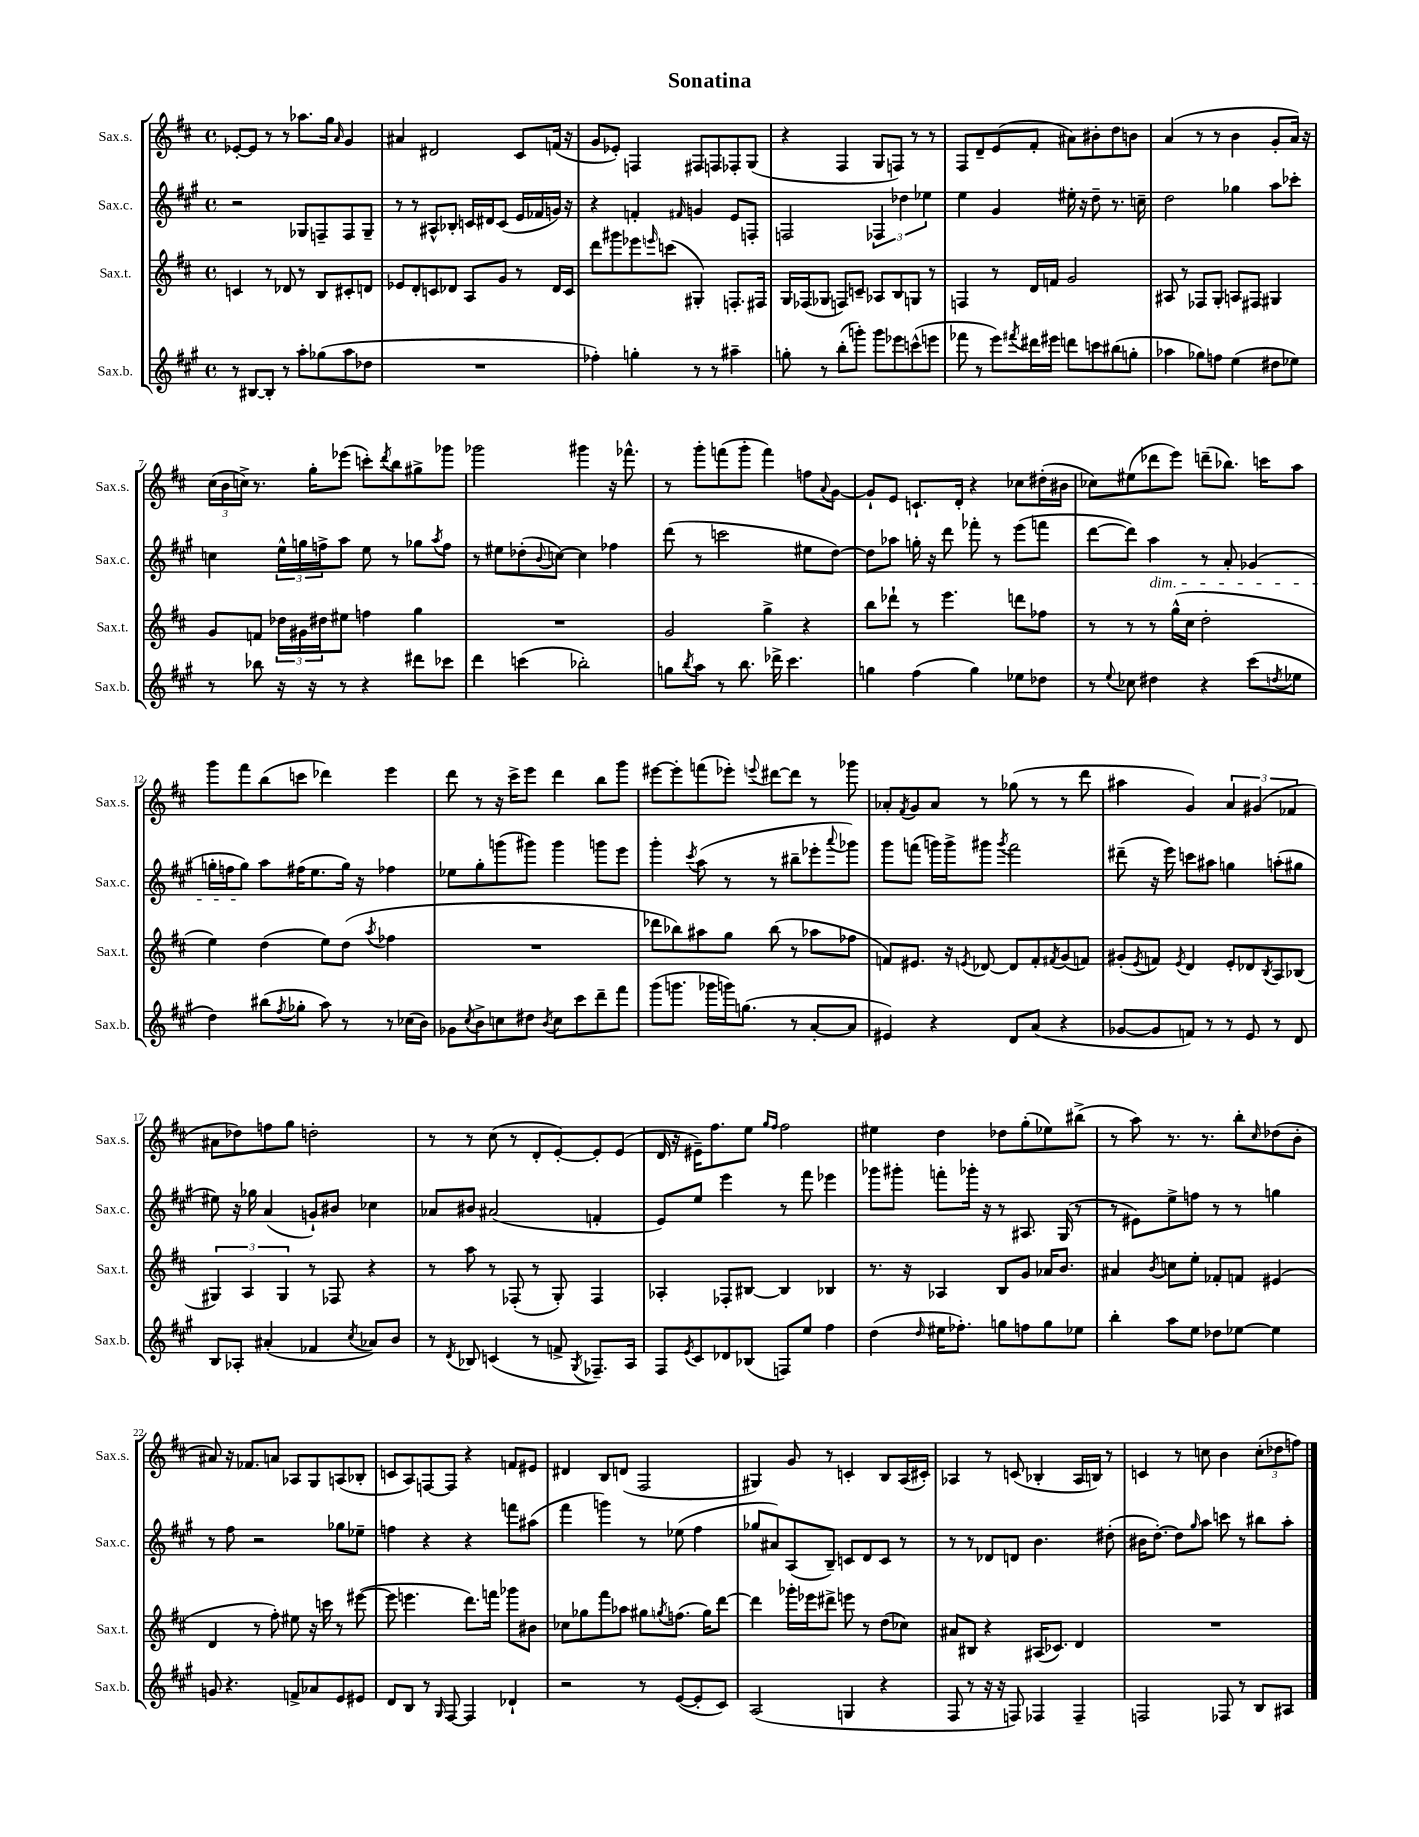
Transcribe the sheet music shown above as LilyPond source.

\header { title = "Sonatina" }
<<
\new StaffGroup <<
\new Staff = "s0" \with { instrumentName = "Sax.s." shortInstrumentName = "Sax.s." } {
    \clef treble \key d \major \defaultTimeSignature \time 4/4
    ees'8~-. ees'8 r8 r8 aes''8. g''16 \grace { a'16 } g'4 |
    ais'4 dis'2 cis'8 f'16( r16 |
    g'8 ees'8-.) f4 fis8 f8 fes8-. g8( |
    r4 fis4 g8 f8) r8 r8 |
    fis8 d'8-- e'8( fis'8-. ais'8) bis'8-. d''8 b'8 |
    a'4( r8 r8 b'4 g'8-. a'16) r16 |
    \tuplet 3/2 { cis''16( b'16 c''16->) } r8. g''16-. ees'''8( c'''8-.) \acciaccatura { d'''8 } b''8 gis''8-> ges'''8 |
    ges'''2 gis'''4 r16 fes'''8.-^ |
    r8 g'''8-. f'''8( g'''8-. f'''4) f''8 \appoggiatura { a'8 } g'8~ |
    g'8-! e'8 c'8.-! d'16-. r4 ces''8 dis''16-.( bis'16 |
    ces''8) eis''8( des'''8 e'''8) d'''8--( bes''8.) c'''16 a''8 |
    g'''8 fis'''8 b''8( c'''8 des'''4) e'''4 |
    d'''8 r8 r16 cis'''16-> e'''8 d'''4 b''8 g'''8 |
    eis'''8~ eis'''8-. f'''8( ees'''8-.) \appoggiatura { e'''8 } dis'''8~ dis'''8 r8 ges'''8 |
    aes'8-. \acciaccatura { fis'8 } g'8 aes'8 r8 ges''8( r8 r8 d'''8 |
    ais''4 g'4) \tuplet 3/2 { a'4 gis'4( fes'4 } |
    ais'8 des''8) f''8 g''8 d''2-. |
    r8 r8 cis''8( r8 d'8-. e'8~-.) e'8-. e'8( |
    d'16 r16 eis'16--) fis''8. e''8 \grace { g''16 fis''16 } fis''2 |
    eis''4 d''4 des''8 g''8-.( ees''8) bis''8->( |
    r8 a''8) r8. r8. b''8-. \grace { cis''16 } des''8( b'8-. |
    ais'8) r16 fes'8. a'8 aes8 g8 a8( bes8-. |
    c'8 a8) f8~ f8 r4 f'8 eis'8 |
    dis'4 b8 d'8( fis2 |
    gis4) g'8 r8 c'4-. b8 a16( cis'16-.) |
    aes4 r8 c'8( bes4-. aes16 b16) r8 |
    c'4 r8 c''8 b'4 \tuplet 3/2 { c''8-.( des''8 f''8) } \bar "|." |
}
\new Staff = "s1" \with { instrumentName = "Sax.c." shortInstrumentName = "Sax.c." } {
    \clef treble \key a \major \defaultTimeSignature \time 4/4
    r2 ges8 f8-- f8 ges8-- |
    r8 r8 ais8-^ bes8-. c'16 dis'16 c'8( e'16 fes'16 g'16) r16 |
    r4 f'4-. \grace { fis'16 } g'4 e'8 f8-. |
    f2 \tuplet 3/2 { fes4 des''4 ees''4 } |
    e''4 gis'4 eis''16-. r16 d''8-- r8. c''16-- |
    d''2 ges''4 a''8 ces'''8-. |
    c''4 \tuplet 3/2 { e''16-^ g''16 f''16-> } a''8 e''8 r8 ges''8 \acciaccatura { a''8 } f''8 |
    r8 eis''8 des''8-.( \appoggiatura { b'8 } c''8~) c''4 fes''4 |
    d'''8( r8 c'''2 eis''8 d''8~) |
    d''8 aes''8 g''16-. r16 d'''8 fes'''8-. r8 e'''8( f'''8 |
    d'''8~ d'''8) a''4\dim r8 a'8-. ges'4( |
    g''16-. f''16 g''8\!) a''8 fis''16( e''8. g''16) r16 fes''4 |
    ees''8 gis''8-. g'''8( gis'''8) gis'''4 g'''8 e'''8 |
    gis'''4-. \acciaccatura { cis'''8 } a''8( r8 r8 bis''8-- ees'''8-. \appoggiatura { a'''8 } ges'''8) |
    gis'''8 f'''8( g'''16) g'''16-> gis'''8 \acciaccatura { gis'''8 } f'''2 |
    dis'''8--( r16 e'''16) c'''8 ais''8 g''4 a''8-.( gis''8 |
    eis''8) r16 ges''16 a'4( g'8-!) bis'8 ces''4 |
    aes'8 bis'8 ais'2( f'4-. |
    e'8) e''8 e'''4 r8 fis'''8 ees'''4 |
    ges'''8 gis'''8-. f'''8-. ges'''16-. r16 r8 ais8. gis16( r8 |
    r8 eis'8) e''8-> f''8 r8 r8 g''4 |
    r8 fis''8 r2 ges''8 ees''8-- |
    f''4 r4 r4 f'''8 ais''8( |
    fis'''4 g'''4) r8 ees''8( fis''4 |
    ges''8 ais'8) a8( b8--) c'8 d'8 c'8 r8 |
    r8 r8 des'8 d'8 b'4. dis''8-.( |
    bis'16 d''8.~-.) d''8 \grace { gis''16 } a''8 c'''8 r8 bis''8 a''8-. \bar "|." |
}
\new Staff = "s2" \with { instrumentName = "Sax.t." shortInstrumentName = "Sax.t." } {
    \clef treble \key d \major \defaultTimeSignature \time 4/4
    c'4 r8 des'8 r8 b8 cis'8-. d'8 |
    ees'8 d'8-. c'8 des'8 a8 g'8 r8 des'16 c'16 |
    d'''8 gis'''8 ees'''8 \grace { e'''16 } c'''8( gis4-.) f8.-. fis16 |
    g16 fes16( ges8 f8) c'8-- aes8 b8 g8 r8 |
    f4 r8 d'16 f'16 g'2 |
    ais8 r8 fes8 g8-. a8 fis8 gis4 |
    g'8 f'8 \tuplet 3/2 { des''16 gis'16 dis''16 } eis''8 f''4 g''4 |
    R1 |
    g'2 g''4-> r4 |
    b''8 des'''8-! r8 e'''4. d'''8 fes''8 |
    r8 r8 r8 g''16-^( cis''16 d''2-. |
    e''4) d''4( e''8) d''8( \acciaccatura { a''8 } fes''4 |
    R1 |
    des'''8 bes''8) ais''8 g''8 bes''8( r8 aes''8 fes''8 |
    f'8) eis'8. r16 \acciaccatura { e'8 } des'8~ des'8 f'8-. \acciaccatura { fis'8 } g'8( f'8) |
    gis'8-.( \acciaccatura { e'8 } f'8) \acciaccatura { e'8 } d'4 e'8-. des'8 \acciaccatura { b8 } a8 bes8( |
    \tuplet 3/2 { gis4) a4 gis4 } r8 fes8 r4 |
    r8 a''8 r8 fes8-.( r8 g8-.) fes4 |
    aes4-. fes8-. bis8~ bis4 bes4 |
    r8. r16 aes4 b8 g'8 aes'16 b'8. |
    ais'4 \acciaccatura { b'8 } c''8 e''8-. fes'8-. f'8 eis'4( |
    d'4 r8 fis''8-.) eis''8 r16 c'''16 r8 eis'''8~( |
    eis'''8 e'''4. d'''8.) f'''16 ges'''8 bis'8 |
    ces''8 ges''8 fis'''8 aes''8 gis''8 \acciaccatura { g''8 } f''8.( g''16) d'''8~ |
    d'''4 ges'''16-. ees'''16 dis'''8-> e'''8 r8 d''8( ces''8) |
    ais'8 bis8 r4 ais16( ces'8.) d'4 |
    R1 \bar "|." |
}
\new Staff = "s3" \with { instrumentName = "Sax.b." shortInstrumentName = "Sax.b." } {
    \clef treble \key a \major \defaultTimeSignature \time 4/4
    r8 bis8~ bis8-. r8 a''8-. ges''8( a''8 des''8 |
    R1 |
    fes''4-.) g''4-. r8 r8 ais''4-- |
    g''8-. r8 b''8-.( g'''8-.) g'''8 ees'''8 c'''8-^( e'''8 |
    fes'''8 r8 e'''8) \acciaccatura { fis'''8 } dis'''16 eis'''16 d'''8 c'''8 bis''8( g''8-. |
    aes''4 ges''8) f''8 e''4( dis''8 ees''8) |
    r8 bes''8 r16 r16 r8 r4 dis'''8 ces'''8 |
    d'''4 c'''4( bes''2-.) |
    g''8 \acciaccatura { b''8 } a''8 r8 b''8. des'''16-> cis'''4. |
    g''4 fis''4( g''4) ees''8 des''8 |
    r8 \appoggiatura { e''8 } ces''8 dis''4 r4 cis'''8( \acciaccatura { d''8 } ees''8 |
    d''4) bis''8( \acciaccatura { fis''8 } ges''8-. a''8) r8 r8 ces''16( b'16) |
    ges'8 \acciaccatura { cis''8 } b'8-> c''8 dis''8 \acciaccatura { b'8 } c''8 cis'''8 d'''8-- fis'''8 |
    gis'''8( g'''8. ges'''16 g'''16) g''8.( r8 a'8~-. a'8 |
    eis'4) r4 d'8 a'8( r4 |
    ges'8~ ges'8 f'8) r8 r8 e'8 r8 d'8 |
    b8 aes8-. ais'4-.( fes'4 \acciaccatura { cis''8 } aes'8) b'8 |
    r8 \acciaccatura { d'8 } bes8 c'4( r8 f'8-> \acciaccatura { gis8 } fes8.--) a16 |
    fis8 \acciaccatura { e'8 } cis'8 des'8 bes8( f8) e''8 fis''4 |
    d''4( \grace { d''16 } eis''16 fes''8.-.) g''8 f''8 g''8 ees''8 |
    b''4-. a''8 e''8 des''8 ees''8~ ees''4 |
    g'8 r4. f'8-> aes'8 e'8 eis'8 |
    d'8 b8 r8 \grace { gis16 } fis8~ fis4 des'4-! |
    r2 r8 e'8~( e'8-. cis'8) |
    a2( g4 r4 |
    fis8 r8 r16 r16 f8) fes4 fes4-- |
    f2 fes8 r8 b8 ais8 \bar "|." |
}
>>
>>
